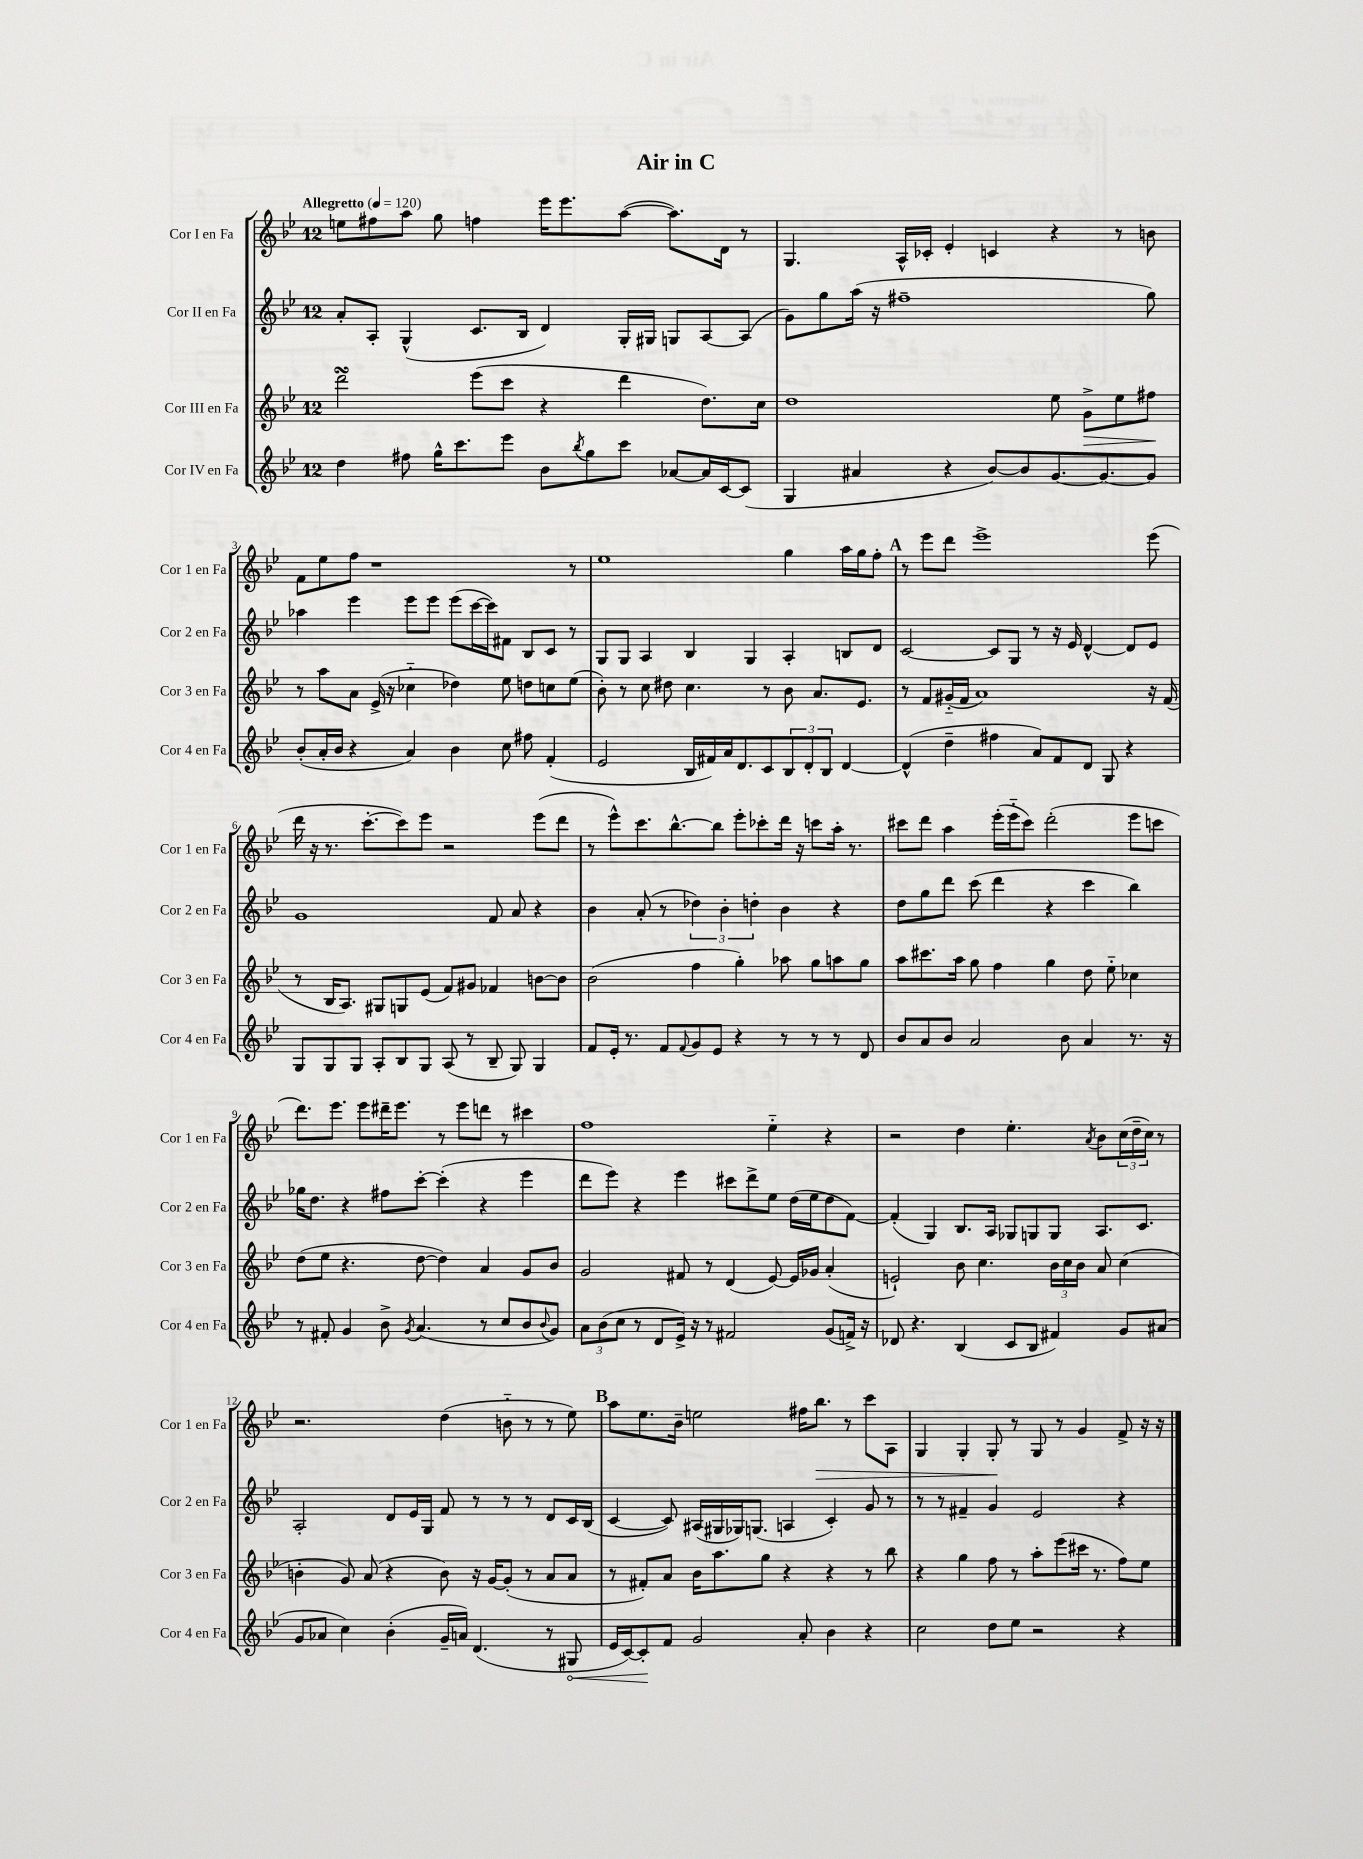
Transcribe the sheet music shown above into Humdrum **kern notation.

**kern	**dynam	**kern	**dynam	**kern	**kern	**dynam
*part4	*part4	*part3	*part3	*part2	*part1	*part1
*staff4	*staff4	*staff3	*staff3	*staff2	*staff1	*staff1
*I"Cor IV en Fa	*	*I"Cor III en Fa	*	*I"Cor II en Fa	*I"Cor I en Fa	*
*I'Cor 4 en Fa	*	*I'Cor 3 en Fa	*	*I'Cor 2 en Fa	*I'Cor 1 en Fa	*
*clefG2	*	*clefG2	*	*clefG2	*clefG2	*
*k[b-e-]	*	*k[b-e-]	*	*k[b-e-]	*k[b-e-]	*
*M12/8	*	*M12/8	*	*M12/8	*M12/8	*
*MM120	*	*MM120	*	*MM120	*MM120	*
=1	=1	=1	=1	=1	=1	=1
!	!	!	!	!	!LO:TX:a:B:t=Allegretto	!
4dd\	.	2dddsSsS\	.	8a'/L	8een\L	.
.	.	.	.	8A'/J	8ff#X\	.
8ff#X\	.	.	.	(4G^^/	8aa\J	.
16gg^^\KL	.	.	.	.	8gg\	.
8.ccc\	.	.	.	.	.	.
.	.	(8eee-\L	.	8.c/L	4ffn\	.
8eee-\J	.	8ccc\J	.	.	.	.
.	.	.	.	16B-/Jk	.	.
8b-\L	.	4r	.	4d/)	16eee-\KL	.
.	.	.	.	.	8.eee-\	.
8qbb-/	.	.	.	.	.	.
8gg\	.	.	.	.	.	.
8ccc\J	.	4ddd\	.	16G'/LL	([8aa\J	.
.	.	.	.	16G#X/JJ	.	.
[8a-X/L	.	.	.	8Gn/L	8.aa\L])	.
16a-/L]	.	8.dd\L)	.	[8A/	.	.
[16c/J	.	.	.	.	16d\Jk	.
(8c/J]	.	.	.	(8A/J]	8r	.
.	.	16cc\Jk	.	.	.	.
=2	=2	=2	=2	=2	=2	=2
4G/	.	1dd	.	8g\L)	4.G/	.
.	.	.	.	8gg\	.	.
4a#X/	.	.	.	(16aa\Jk	.	.
.	.	.	.	16r	.	.
.	.	.	.	1ff#X~	16A^^/LL	.
.	.	.	.	.	16c-X'/JJ	.
4r	.	.	.	.	4e-'/	.
[8b-/L)	.	.	.	.	4cn/	.
8b-/]	.	.	.	.	.	.
[8.g/	.	8ee-\	.	.	4r	.
!	!	!	!LO:HP:b	!	!	!
.	.	8g^\L	>	.	.	.
8.g/_	.	.	.	.	.	.
.	.	8ee-\	.	.	8r	.
8g/J]	.	8ff#X\J	.	8gg\)	8bn\	.
.	.	.	]	.	.	.
!!LO:LB:g=z
=3	=3	=3	=3	=3	=3	=3
(8b-'/L	.	8r	.	4aa-X\	8f\L	.
16a'/L	.	8aa\L	.	.	8ee-\	.
16b-/JJ	.	.	.	.	.	.
4r	.	8a\J	.	4eee-\	8ff\J	.
.	.	(16e-^/	.	.	1r	.
.	.	16r	.	.	.	.
4a/)	.	4cc-X\	.	8eee-\L	.	.
.	.	.	.	8eee-\J	.	.
4b-\	.	4dd-X\)	.	(8eee-\L	.	.
.	.	.	.	[16ccc\L	.	.
.	.	.	.	16ccc\J])	.	.
8cc\	.	8ee-\	.	8f#X\J	.	.
8ff#X\	.	8ddn\L	.	8B-/L	.	.
(4f'/	.	8ccn\	.	8c/J	.	.
.	.	(8ee-\J	.	8r	8r	.
=4	=4	=4	=4	=4	=4	=4
2e-/	.	8b-'\)	.	8G/L	1ee-	.
.	.	8r	.	8G/J	.	.
.	.	8cc\	.	4A/	.	.
.	.	8dd#X\	.	.	.	.
16B-/LL	.	4.cc\	.	4B-/	.	.
16f#X/)	.	.	.	.	.	.
16a/J	.	.	.	.	.	.
8.d/	.	.	.	.	.	.
.	.	.	.	4G/	.	.
8c/	.	8r	.	.	.	.
12B-/	.	8b-\	.	4A'/	4gg\	.
12d'/	.	.	.	.	.	.
.	.	8.a/L	.	.	.	.
12B-/J	.	.	.	.	.	.
[4d/	.	.	.	8Bn/L	16aa\LL	.
.	.	8.e-/J	.	.	16gg\J	.
.	.	.	.	8d/J	8ff'\J	.
!!LO:REH:place=s1:t=A
=5	=5	=5	=5	=5	=5	=5
(4d^^/]	.	8r	.	[2c/	8r	.
.	.	8f/L	.	.	8eee-\L	.
4dd~\	.	(16g#X/L	.	.	8ddd\J	.
.	.	16f/JJ	.	.	.	.
.	.	1a)	.	.	1eee-^	.
4ff#X\	.	.	.	8c/L]	.	.
.	.	.	.	8G/J	.	.
8a/L)	.	.	.	8r	.	.
8f/	.	.	.	16r	.	.
.	.	.	.	16e-/	.	.
8d/J	.	.	.	[4d^^/	.	.
8G/	.	.	.	.	.	.
4r	.	.	.	8d/L]	.	.
.	.	16r	.	8e-/J	(8eee-\	.
.	.	(16f/	.	.	.	.
!!LO:LB:g=z
=6	=6	=6	=6	=6	=6	=6
8G/L	.	8r	.	1g	16ddd\	.
.	.	.	.	.	16r	.
8G/	.	16B-/KL	.	.	8.r	.
.	.	8.A/J)	.	.	.	.
8G/J	.	.	.	.	.	.
.	.	.	.	.	[8.ccc'\L	.
8A'/L	.	8G#X/L	.	.	.	.
8B-/	.	8Gn/	.	.	8ccc\])	.
8G/J	.	(8e-/J	.	.	8eee-\J	.
(8A/	.	8f/L)	.	.	2r	.
8r	.	8g#X/J	.	.	.	.
8B-~/	.	4f-X/	.	8f/	.	.
8G/)	.	.	.	8a/	.	.
4G/	.	[8bn\L	.	4r	(8eee-\L	.
.	.	8b\J]	.	.	8ddd\J	.
=7	=7	=7	=7	=7	=7	=7
8f/L	.	(2b-\	.	4b-\	8r	.
16e-'/Jk	.	.	.	.	8eee-^^\L)	.
8.r	.	.	.	.	.	.
.	.	.	.	(8a'/	8.ccc\	.
8f/L	.	.	.	8r	.	.
.	.	.	.	.	[8.bb-^^\	.
8qqf/	.	.	.	.	.	.
8g/	.	4ff\	.	6dd-X\)	.	.
8e-/J	.	.	.	.	8bb-\J]	.
.	.	.	.	6b-'\	.	.
4r	.	4gg'\)	.	.	8eee-'\L	.
.	.	.	.	6ddn'\	.	.
.	.	.	.	.	8ccc-X'\	.
8r	.	8aa-X\	.	4b-\	16ddd\Jk	.
.	.	.	.	.	16r	.
8r	.	8gg\L	.	.	8cccn\L	.
8r	.	8aan\	.	4r	16aa'\Jk	.
.	.	.	.	.	8.r	.
8d/	.	8gg\J	.	.	.	.
=8	=8	=8	=8	=8	=8	=8
8b-/L	.	8aa\L	.	8dd\L	8ccc#X\L	.
8a/	.	8.ccc#X\	.	8gg\	8ddd\J	.
8b-/J	.	.	.	8ddd\J	4aa\	.
.	.	16aa\Jk	.	.	.	.
2a/	.	8gg\	.	(8ccc\	.	.
.	.	4ff\	.	4ddd\	(16eee-'\LL	.
.	.	.	.	.	16eee-\J	.
.	.	.	.	.	8ccc#\J)	.
.	.	4gg\	.	4r	(2ddd'\	.
8b-\	.	.	.	.	.	.
4a/	.	8dd\	.	4ccc\	.	.
.	.	8ee-\	.	.	.	.
8.r	.	4cc-X\	.	4bb-\)	8eee-\L	.
.	.	.	.	.	8cccn\J	.
16r	.	.	.	.	.	.
!!LO:LB:g=z
=9	=9	=9	=9	=9	=9	=9
8r	.	(8dd\L	.	16gg-X\KL	8.ddd\L)	.
.	.	.	.	8.dd\J	.	.
8f#X'/	.	8ee-\J	.	.	.	.
.	.	.	.	.	8.eee-\J	.
4g/	.	4.r	.	4r	.	.
.	.	.	.	.	8eee-\L	.
8b-^\	.	.	.	8ff#X\L	16ddd#X~\K	.
.	.	.	.	.	8.eee-\J	.
8qg/	.	.	.	.	.	.
(4.a/	.	[8dd\	.	[8ccc'\J	.	.
.	.	4dd\])	.	(4ccc'\]	8r	.
.	.	.	.	.	8eee-\L	.
8r	.	4a/	.	4r	8dddn\J	.
8cc/L	.	.	.	.	8r	.
8b-/	.	8g/L	.	4eee-\	4ccc#X\	.
8qqb-/	.	.	.	.	.	.
8g/J)	.	8b-/J	.	.	.	.
=10	=10	=10	=10	=10	=10	=10
12a\L	.	2g/	.	8ddd\L	1ff	.
(12b-\	.	.	.	.	.	.
.	.	.	.	8eee-\J)	.	.
12cc\J	.	.	.	.	.	.
8r	.	.	.	4r	.	.
8d/L	.	.	.	.	.	.
16e-^/Jk)	.	8f#X/	.	4eee-\	.	.
16r	.	.	.	.	.	.
8r	.	8r	.	.	.	.
2f#X/	.	(4d/	.	8ccc#X\L	.	.
.	.	.	.	8ddd^\	.	.
.	.	[8e-/)	.	8ee-\J	4ee-\	.
.	.	16e-/LL]	.	(16dd\LL	.	.
.	.	16g-X/JJ	.	16ee-\J	.	.
(8g/L	.	(4a'/	.	8dd\	4r	.
16fn^/Jk)	.	.	.	[8f\J)	.	.
16r	.	.	.	.	.	.
=11	=11	=11	=11	=11	=11	=11
8d-X/	.	2en`/)	.	(4f'/]	2r	.
4.r	.	.	.	.	.	.
.	.	.	.	4G/)	.	.
(4B-/	.	8b-\	.	8.B-/L	4dd\	.
.	.	4.cc\	.	.	.	.
.	.	.	.	16A/Jk	.	.
8c/L	.	.	.	8G-X/L	4.ee-'\	.
8B-/J	.	.	.	8Gn/	.	.
4f#X/)	.	24b-\LL	.	8G/J	.	.
.	.	24cc\	.	.	.	.
.	.	24b-\JJ	.	.	.	.
.	.	.	.	.	8qa/	.
.	.	8a/	.	8.A/L	8b-\L	.
8g/L	.	(4cc\	.	.	(24cc\L	.
.	.	.	.	.	24dd~\	.
.	.	.	.	8.c/J	.	.
.	.	.	.	.	24cc\JJ)	.
(8a#X/J	.	.	.	.	8r	.
!!LO:LB:g=z
=12	=12	=12	=12	=12	=12	=12
8g/L	.	4bn'\	.	2A'/	2.r	.
8a-X/J	.	.	.	.	.	.
4cc\)	.	8g/)	.	.	.	.
.	.	(8a/	.	.	.	.
(4b-'\	.	4r	.	8d/L	.	.
.	.	.	.	16e-/L	.	.
.	.	.	.	16G/JJ	.	.
16g~/LL	.	8b\)	.	8f/	(4dd\	.
16an/JJ)	.	.	.	.	.	.
(4.d/	.	16r	.	8r	.	.
.	.	[16g/KL	.	.	.	.
.	.	(8g'/J]	.	8r	8bn\	.
.	.	8r	.	8r	8r	.
8r	.	8a/L	.	8d/L	8r	.
!	!LO:HP:b	!	!	!	!	!
8G#X/	<	8a/J	.	16c/L	8ee-\)	.
.	.	.	.	(16B-/JJ	.	.
!!LO:REH:place=s1:t=B
=13	=13	=13	=13	=13	=13	=13
16e-/LL	.	8r	.	[4c/	8aa\L	.
[16c/J)	.	.	.	.	.	.
8c'/]	.	8f#X'/L)	.	.	8.ee-\	.
8f/J	[	8a/J	.	8c/])	.	.
.	.	.	.	.	16b-~\Jk	.
2g/	.	16b-\KL	.	(16A#X/LL	2een\	.
.	.	8.aa\	.	16G#X/	.	.
.	.	.	.	16G-X/J)	.	.
.	.	.	.	(8.Gn/J	.	.
.	.	8gg\J	.	.	.	.
.	.	4r	.	4An/	.	.
8a'/	.	.	.	.	16ff#X\KL	.
!	!	!	!	!	!	!LO:HP:b
.	.	.	.	.	8.bb-\J	>
4b-\	.	4r	.	4c'/)	.	.
.	.	.	.	.	8r	.
4r	.	8r	.	8g/	8ccc\L	.
.	.	8bb-\	.	8r	8A\J	.
=14	=14	=14	=14	=14	=14	=14
2cc\	.	4r	.	8r	4G/	.
.	.	.	.	8r	.	.
.	.	4gg\	.	4f#X~/	4G'/	.
8dd\L	.	8ff\	.	4g/	8G'/	.
8ee-\J	.	8r	.	.	8r	]
2r	.	8aa'\L	.	2e-/	8G/	.
.	.	(8eee-\	.	.	8r	.
.	.	16ccc#X\Jk	.	.	4g/	.
.	.	8.r	.	.	.	.
4r	.	8ff\L)	.	4r	8f^/	.
.	.	8ee-\J	.	.	16r	.
.	.	.	.	.	16r	.
==	==	==	==	==	==	==
*-	*-	*-	*-	*-	*-	*-
